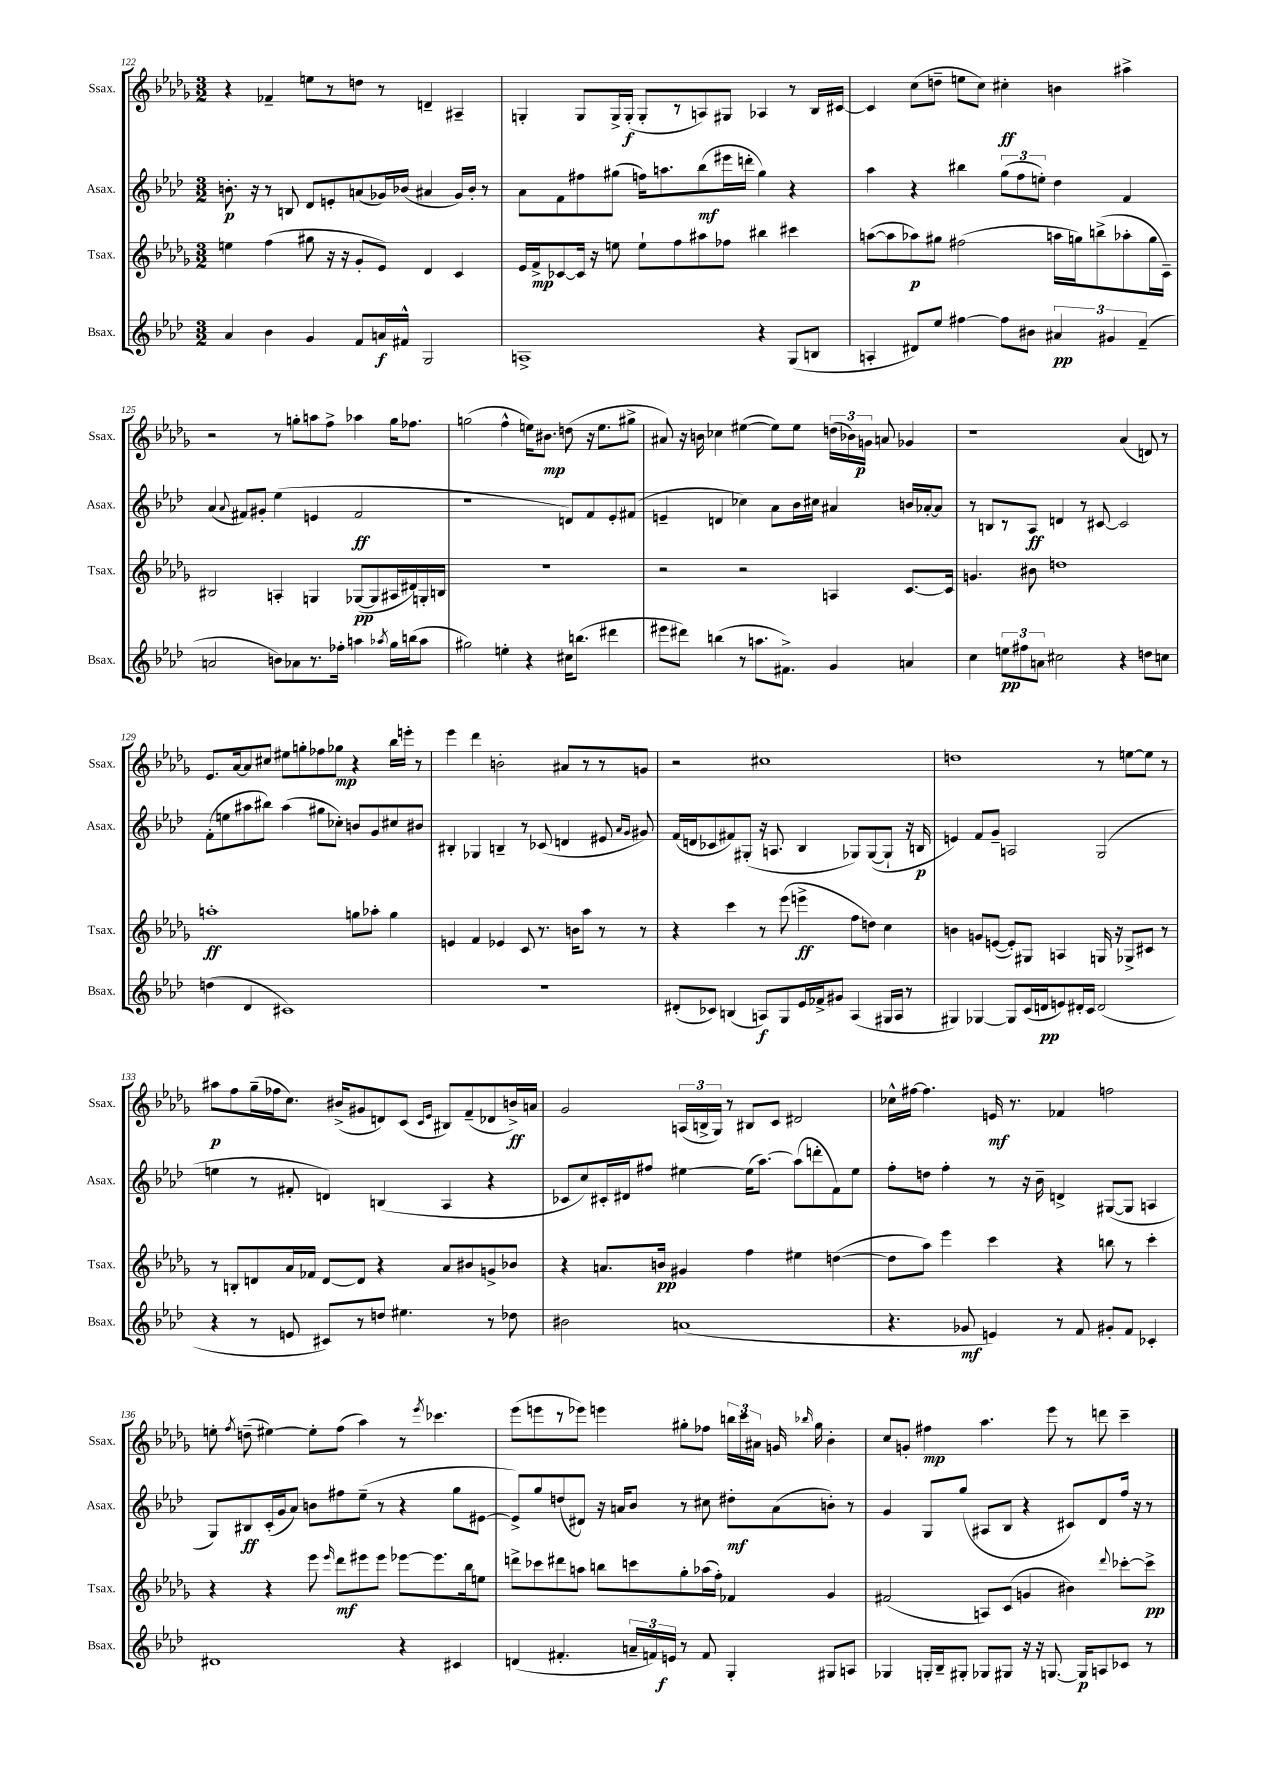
<<
\new StaffGroup <<
\new Staff = "s0" \with { instrumentName = "Ssax." shortInstrumentName = "Ssax." } {
    \clef treble \key des \major \numericTimeSignature \time 3/2
    \autoBeamOff r4 fes'4-- e''8[ r8 d''8] r8 d'4-- ais4-- |
    g4-. g8[ g16-> g16]-.\f( g8[-. r8 a8) gis8] aes4 r8 bes16[ cis'16]~ |
    cis'4 c''8[( d''8]-- e''8[ c''8]) cis''4-.\ff b'4 ais''4-> |
    r2 r8 g''8[-. a''8 f''8]-> aes''4 g''16[ fes''8.] |
    g''2( f''4-^ e''16[) bis'8.]\mp d''8( r16 e''8.[ gis''8]-> |
    ais'8) r16 b'16 ces''4 eis''4~( eis''8[) eis''8] \tuplet 3/2 { d''16[( bes'16) g'16]\p } a'8 ges'4 |
    r1 aes'4( d'8) r8 |
    ees'8.[ aes'16~ aes'8 cis''8] eis''8[ g''8-. fes''8 ges''8]\mp r4 bes''16[ e'''16]-. r8 |
    ees'''4 des'''4 b'2-. ais'8[ r8 r8 g'8] |
    r2 cis''1 |
    d''1 r8 e''8[~ e''8] r8 |
    ais''8[\p f''8 ges''16--( fes''16 c''8.]) bis'16[->( gis'8 d'8) c'8]( \grace { c'16[ ees'16] } bis8[) f'8--( des'8 b'16->\ff) a'16] |
    ges'2 \tuplet 3/2 { a16[( b16-> ges16]) } r8 bis8[ c'8] dis'2 |
    ces''16[-^ fis''16]~ fis''4. e'16\mf r8. fes'4 f''2 |
    e''8-. \acciaccatura { f''8 } d''8--( eis''4~) eis''8[-. f''8]( aes''4) r8 \acciaccatura { ees'''8 } ces'''4. |
    ees'''8[( e'''8 r8 ees'''8]) e'''4 gis''8[-. fes''8] \tuplet 3/2 { b''16[ c'''16 ais'16] } g'16 \grace { bes''16 } gis''16 bes'4-. |
    c''8[ g'8]-. fis''4\mp aes''4. ees'''8 r8 d'''8 c'''4-- \bar "|." |
}
\new Staff = "s1" \with { instrumentName = "Asax." shortInstrumentName = "Asax." } {
    \clef treble \key aes \major \numericTimeSignature \time 3/2
    \autoBeamOff b'8.-.\p r16 r8 b8 des'8[ e'8-. a'8( ges'16) bes'16]( ais'4 ges'16[) bes'16]-. r8 |
    aes'8[ f'8 fis''8 gis''8]( f''16[) a''8. bes''8\mf( eis'''16 d'''16]-. gis''4) r4 |
    aes''4 r4 bis''4 \tuplet 3/2 { g''8[( f''8 e''8]-.) } des''4 f'4 |
    aes'4( \appoggiatura { aes'8 } fis'8[) gis'8]-. ees''4( e'4 fis'2\ff |
    r1 d'8[) f'8 ees'8-. fis'8]( |
    e'4-- d'4 ces''4) aes'8[ bes'16 cis''16] ais'4 b'16[ aes'16~-. aes'8] |
    r8 b8[ r8 aes8]\ff d'4 r8 cis'8~ cis'2 |
    f'8[-.( e''8 ais''8 bis''8]) ais''4( gis''8[ ces''8]-.) b'8[ g'8 cis''8 bis'8] |
    bis4-. ges4 b4-- r8 ces'8( d'4 eis'8 \grace { aes'16[ g'16] } gis'8) |
    f'16[( d'16 ces'8 fis'8) gis8]-.( r16 a8. bes4 ges8[) ges8~( ges8]-! r16 b16\p |
    e'4) f'8[ g'8]-- a2 g2( |
    e''4 r8 fis'8-. d'4) b4( aes4 r4 |
    ces'8[ c''8) cis'16-. dis'16 fis''8] eis''4~ eis''16[( aes''8.]~) aes''8[( d'''8-. f'8) eis''8] |
    f''8[-. d''8] f''4-. r8 r16 bes'16-- d'4-> gis8[~( gis8] a4 |
    g8[) bis8\ff c'16-.( g'16 aes'8]) b'8[ fis''8 ees''8]--( r8 r4 g''8[ eis'8]~ |
    eis'8[->) g''8 d''8( dis'8]) r16 a'16[ bes'8] r8 cis''8 dis''8[-.\mf a'8( b'8]-.) r8 |
    g'4 g8[ g''8]( ais8[ bes8] r4 cis'8[) des'8 f''16] r16 r8 \bar "|." |
}
\new Staff = "s2" \with { instrumentName = "Tsax." shortInstrumentName = "Tsax." } {
    \clef treble \key des \major \numericTimeSignature \time 3/2
    \autoBeamOff e''4 f''4( gis''8 r16 r16 ges'8[-. ees'8]) des'4 c'4 |
    ees'16[ f'16->\mp ces'8~ ces'16] r16 e''8 e''8[-! f''8 ais''8 fes''8] bis''4 cis'''4 |
    a''8[~( a''8 aes''8\p) gis''8] fis''2( a''16[ g''16) b''8->( aes''8-. g''16 c'16]--) |
    bis2 a4-. g4 ges8[~\pp( ges8 ais16 dis'16) g16-. b16] |
    R1. |
    r2 r2 a4 c'8.[~ c'16] |
    g'4. bis'8 d''1 |
    a''1-.\ff g''8[ aes''8]-. g''4 |
    e'4 f'4 ees'4 c'8 r8. b'16[ aes''8] r8 r8 |
    r4 c'''4 r8 ees'''8( e'''4->\ff f''8[ d''8]) c''4 |
    b'4 g'8[ e'8]~( e'8[-.) gis8] a4 g16 r16 ges8[-> cis'8] r8 |
    r8 b8[-. d'8 aes'16 fes'16] d'8[~ d'8] r4 aes'8[ bis'8 g'8-> bes'8] |
    r4 a'8.[ b'16]\pp gis'4 f''4 eis''4 d''4~( |
    d''8[ aes''8]) ees'''4 c'''4 r4 b''8 r8 c'''4-. |
    r4 r4 ees'''8 \grace { ees'''16 } des'''8[\mf eis'''8 eis'''8] ees'''8[~ ees'''8. bes''16 e''8] |
    d'''8[-> ces'''8 dis'''8 a''8] b''8[ c'''8 ges''8-. aes''16( f''16]-.) fes'4 ges'4 |
    fis'2( a8[) c'8]( g'4 bis'4) \appoggiatura { des'''8 } ces'''8[~-. ces'''8]->\pp \bar "|." |
}
\new Staff = "s3" \with { instrumentName = "Bsax." shortInstrumentName = "Bsax." } {
    \clef treble \key aes \major \numericTimeSignature \time 3/2
    \autoBeamOff aes'4 bes'4 g'4 f'8[ a'16\f fis'16]-^ g2 |
    a1-> r4 g8[( b8] |
    a4-. dis'8[) ees''8] fis''4~ fis''8[ bis'8] \tuplet 3/2 { ais'4\pp gis'4 f'4--( } |
    a'2 b'8[) aes'8 r8. fes''16]-. a''4 \acciaccatura { aes''8 } g''16[ b''16( aes''8] |
    gis''2) e''4-. r4 cis''16[ b''8.]( dis'''4 |
    eis'''8[ dis'''8]) b''4( r8 a''8.[ fis'8.]->) g'4 a'4 |
    c''4 \tuplet 3/2 { e''8[\pp fis''8 a'8] } cis''2 r4 d''8[ c''8] |
    d''4( des'4 cis'1) |
    R1. |
    dis'8[-.( ces'8]) b4( a8[\f) g8 ees'16 fes'16-> gis'8] a4( gis16[ a16] r8 |
    gis4) ges4~ ges8[ c'16( d'16\pp e'8) dis'16-. c'16] dis'2( |
    r4 r8 e'8 cis'8[) r8 d''8] eis''4. r8 des''8 |
    bis'2 a'1( |
    r4. ges'8\mf e'4) r8 f'8 gis'8[-. f'8] ces'4-. |
    dis'1 r4 cis'4 |
    d'4( fis'4.-. \tuplet 3/2 { a'16[-- f'16) e'16]\f } r8 f'8 g4-. gis8[ a8] |
    ges4 g16[-. bes16-- gis8]-. ges8[ gis8] r16 r16 g8.~ g16[\p a8 ces'8] r8 \bar "|." |
}
>>
>>
\layout { \context { \Score currentBarNumber = #122 } }
